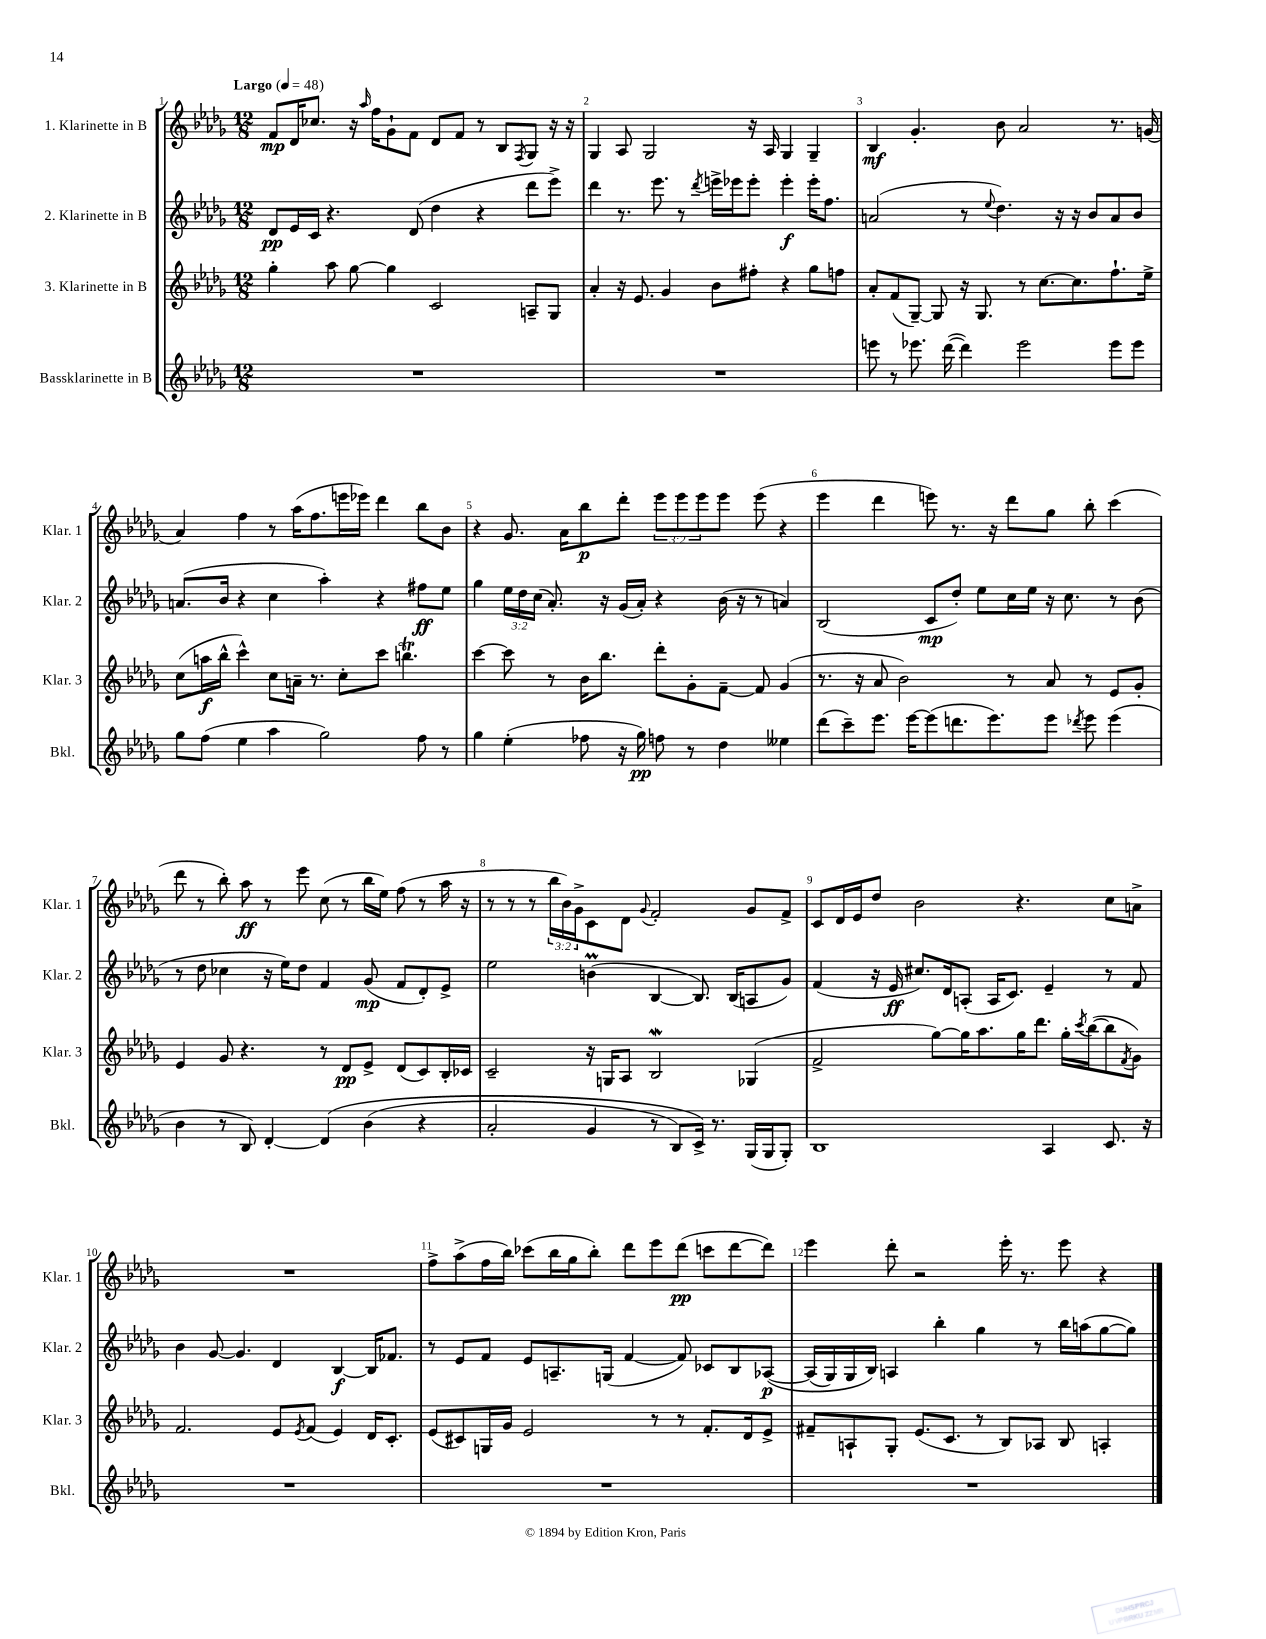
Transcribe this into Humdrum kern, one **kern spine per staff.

**kern	**kern	**kern	**kern
*staff4	*staff3	*staff2	*staff1
*clefG2	*clefG2	*clefG2	*clefG2
*k[b-e-a-d-g-]	*k[b-e-a-d-g-]	*k[b-e-a-d-g-]	*k[b-e-a-d-g-]
*M12/8	*M12/8	*M12/8	*M12/8
*MM48	*MM48	*MM48	*MM48
1.r	4gg-'	8d-	8f
.	.	16e-	16d-
.	.	16c	8.cc-
.	8aa-	4.r	.
.	[8gg-	.	16r
.	.	.	16qqaa-
.	.	.	16ff
.	4gg-]	.	8g-`
.	.	(8d-	8f
.	2c	4dd-	8d-
.	.	.	8f
.	.	4r	8r
.	.	.	8B-
.	.	.	8qF
.	8A~	8ddd-	8G-
.	8G-	8eee-^)	16r
.	.	.	16r
=	=	=	=
1.r	4a-'	4ddd-	4G-
.	16r	8.r	8A-
.	8.e-	.	.
.	.	.	2G-
.	.	8.eee-	.
.	4g-	.	.
.	.	8r	.
.	.	8qddd-	.
.	8b-	16eee^	.
.	.	16eee-	.
.	8ff#'	8eee-'	16r
.	.	.	16A-
.	4r	4eee-'	4G-
.	8gg-	16eee-'	4G-~
.	.	8.ff	.
.	8ff	.	.
=	=	=	=
8eee	8a-'	(2a	4B-
8r	(8f	.	.
8.eee-	[8G-~)	.	4.g-'
.	8G-]	.	.
([16ddd-	.	.	.
4ddd-])	16r	8r	.
.	8.G-	.	.
.	.	8qqee-	.
.	.	4.dd-)	8b-
2eee-	8r	.	2a-
.	[8.cc	.	.
.	.	16r	.
.	8.cc]	16r	.
.	.	8b-	.
8eee-	8.ff`	8a	8.r
8eee-	.	8b-	.
.	16ee-^	.	(16g
=	=	=	=
8gg-	(8cc	(8.a	4a-)
(8ff	16aa	.	.
.	16bb-^^	16b-	.
4ee-	4ccc^^)	4r	4ff
4aa-	8cc	4cc	8r
.	16a~	.	(16aa-
.	8.r	.	8.ff
2gg-)	.	4aa-')	.
.	8cc'	.	16eee
.	.	.	16eee-)
.	8ccc	4r	4ddd-
.	4.bb	.	.
8ff	.	8ff#	8bb-
8r	.	8ee-	8b-
=	=	=	=
4gg-	[4ccc	4gg-	4r
(4ee-'	8ccc]	24ee-	8.g-
.	.	24dd-	.
.	.	(24cc	.
.	8r	8.a-')	.
.	.	.	16a-
8ff-	16b-	.	8bb-
.	8.bb-	16r	.
16r	.	(16g-	8ddd-'
16gg-)	.	16a-')	.
8ff	8ddd-'	4r	12eee-
.	.	.	12eee-
8r	8g-'	.	.
.	.	.	12eee-
4dd-	[8f~	(16b-	8eee-
.	.	16r	.
.	8f]	8r	(8eee-
4ee--	(4g-	4a)	4r
=	=	=	=
(8ddd-	8.r	(2B-	4eee-
8ccc~)	.	.	.
.	16r	.	.
8.eee-	8a-	.	4ddd-
.	2b-)	.	.
[16eee-	.	.	.
(8eee-]	.	8c	8eee)
8.ddd	.	8dd-')	8.r
.	.	8ee-	.
8.eee-)	.	.	16r
.	8r	16cc	8ddd-
.	.	16ee-	.
8eee-	8a-	16r	8gg-
.	.	8.cc	.
8qddd-	.	.	.
8eee-	8r	.	8bb-'
(4eee-	8e-	8r	(4ccc
.	8g-'	(8b-	.
=	=	=	=
4b-	4e-	8r	8ddd-
.	.	8dd-	8r
8r	8g-	4cc-	8bb-')
8B-)	4.r	.	8aa-
[4d-'	.	16r	8r
.	.	16ee-)	.
.	.	8dd-	8eee-
&(4d-]	8r	4f	(8cc
.	8d-	.	8r
(4b-	8e-^	(8g-	16bb-
.	.	.	16ee-)
.	(8d-	8f	(8ff
4r	8c)	8d-')	8r
.	16B-'	8e-^	16aa-
.	16c-	.	16r
=	=	=	=
2a-'	2c~	2ee-	8r
.	.	.	8r
.	.	.	8r
.	.	.	24bb-
.	.	.	24b-)
.	.	.	24g-^
4g-	16r	(4b	8c
.	16G	.	.
.	8A-	.	8d-
.	.	.	8qqg-
8r	2B-	[4B-	2f'
8B-)	.	.	.
16c^&)	.	8.B-])	.
8.r	.	.	.
.	.	(16B-	.
(16G-	(4G-	8A	8g-
16G-	.	.	.
8G-')	.	8g-)	8f^
=	=	=	=
1B-	2f^	(4f	8c
.	.	.	16d-
.	.	.	16e-
.	.	16r	8dd-
.	.	16e-	.
.	.	8.cc#)	2b-
.	[8gg-)	.	.
.	.	16d-	.
.	16gg-]	(8A'	.
.	8.aa-	.	.
.	.	16A	.
.	.	8.c)	.
.	16gg-	.	4.r
.	8.ddd-	.	.
4A-	.	4e-~	.
.	16gg-'	.	.
.	8qccc	.	.
.	([16bb-	.	.
8.c	8bb-]	8r	8cc
.	8qf	.	.
.	8g-)	8f	8a^
16r	.	.	.
=	=	=	=
1.r	2.f	4b-	1.r
.	.	[8g-	.
.	.	4.g-]	.
.	8e-	4d-	.
.	8qe-	.	.
.	(8f	.	.
.	4e-)	[4B-	.
.	16d-	16B-]	.
.	8.c'	8.f-	.
=	=	=	=
1.r	(8e-	8r	8ff^
.	8c#)	8e-	(8aa-^
.	16G	8f	16ff
.	16g-	.	16bb-)
.	2e-	8e-	(8ccc-
.	.	8.A~	16bb-
.	.	.	16gg-
.	.	.	8bb-')
.	.	(16G	.
.	.	[4f	8ddd-
.	8r	.	8eee-
.	8r	8f])	(8ddd-
.	8.f'	8c-	8ccc
.	.	8B-	[8ddd-
.	16d-	.	.
.	8e-^	&([8A-	8ddd-])
=	=	=	=
1.r	8f#~	(16A-]	4eee-
.	.	16G-)	.
.	8A`	16G-	.
.	.	16B-&)	.
.	8G-'	4A	8ddd-'
.	(8.e-	.	2r
.	.	4bb-'	.
.	8.c	.	.
.	8r	4gg-	.
.	8B-)	.	16eee-'
.	.	.	8.r
.	8A-	8r	.
.	8B-	16bb-	8eee-
.	.	(16aa	.
.	4A'	[8gg-	4r
.	.	8gg-])	.
==	==	==	==
*-	*-	*-	*-
